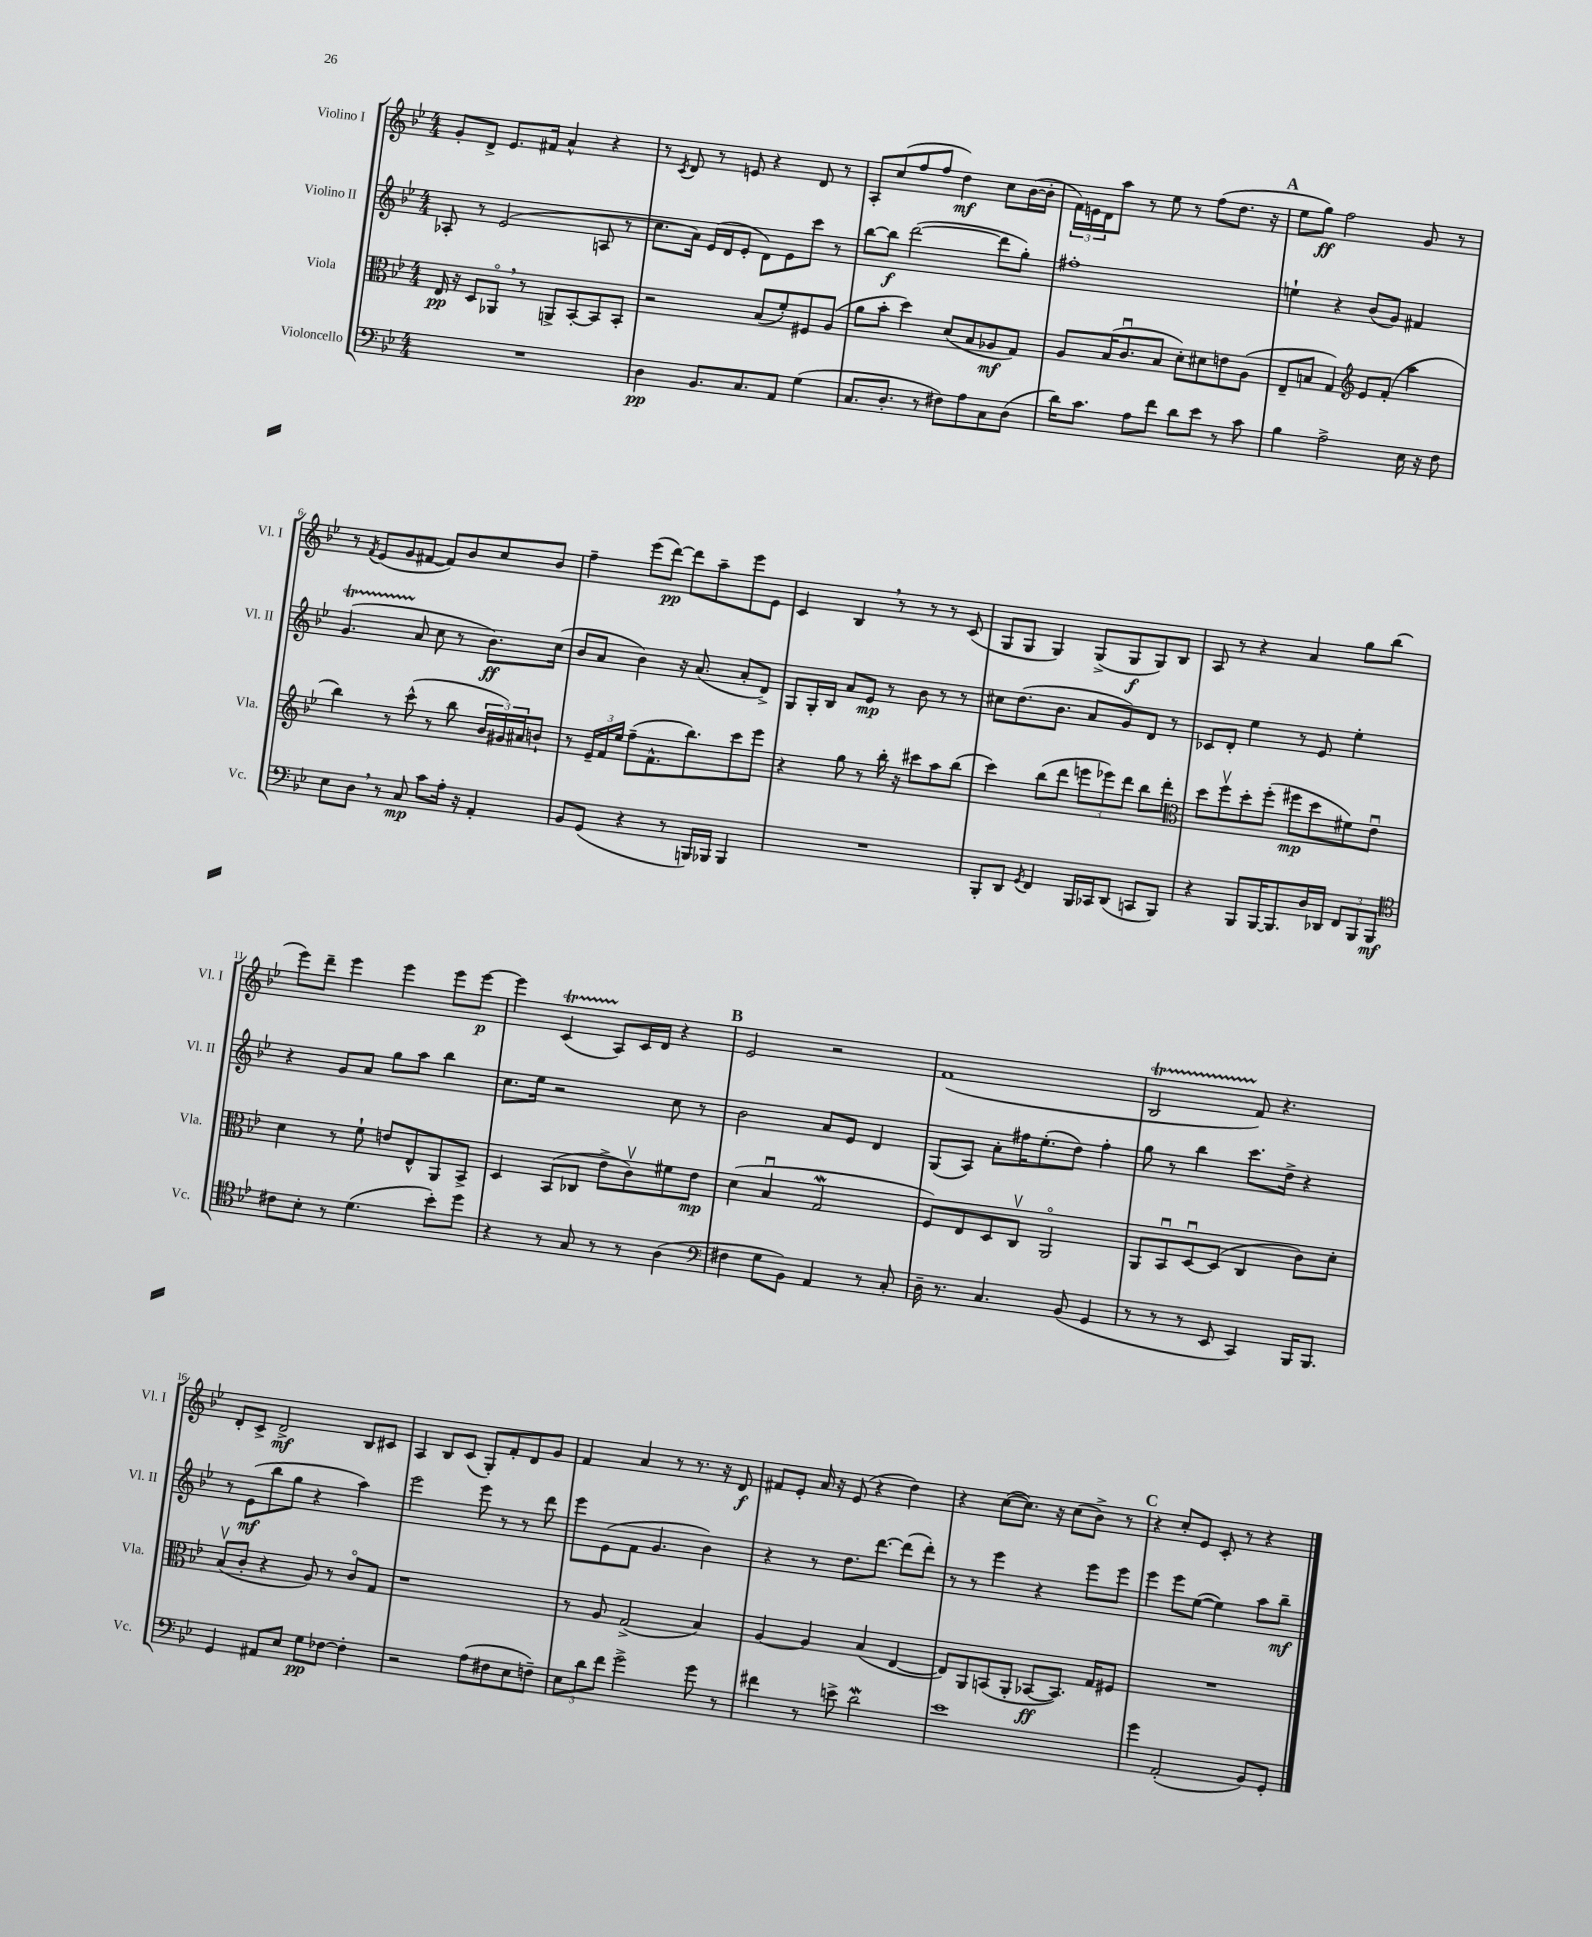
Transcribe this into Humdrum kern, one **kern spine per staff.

**kern	**dynam	**kern	**dynam	**kern	**dynam	**kern	**dynam
*part4	*part4	*part3	*part3	*part2	*part2	*part1	*part1
*staff4	*staff4	*staff3	*staff3	*staff2	*staff2	*staff1	*staff1
*I"Violoncello	*	*I"Viola	*	*I"Violino II	*	*I"Violino I	*
*I'Vc.	*	*I'Vla.	*	*I'Vl. II	*	*I'Vl. I	*
*clefF4	*	*clefC3	*	*clefG2	*	*clefG2	*
*k[b-e-]	*	*k[b-e-]	*	*k[b-e-]	*	*k[b-e-]	*
*M4/4	*	*M4/4	*	*M4/4	*	*M4/4	*
=1	=1	=1	=1	=1	=1	=1	=1
1r	.	16E-/	pp	8A-X'/	.	8g'/L	.
.	.	16r	.	.	.	.	.
.	.	8D/L	.	8r	.	8d^/J	.
.	.	8AA-X,/J	.	(2e-/	.	8.e-/L	.
.	.	8r	.	.	.	.	.
.	.	.	.	.	.	16f#X/Jk	.
.	.	8AAn^/L	.	.	.	4a^^/	.
.	.	[8BB-'/	.	.	.	.	.
.	.	8BB-/]	.	8An/	.	4r	.
.	.	8BB-'/J	.	8r	.	.	.
=2	=2	=2	=2	=2	=2	=2	=2
4D\	pp	2r	.	8.cc\L	.	8r	.
.	.	.	.	.	.	8qc/	.
.	.	.	.	.	.	8d/	.
.	.	.	.	16a\Jk)	.	.	.
8.BB-/L	.	.	.	(16e-/LL	.	8r	.
.	.	.	.	16d/J	.	.	.
.	.	.	.	8e-'/J	.	8en/	.
8.C/	.	.	.	.	.	.	.
.	.	(8B-/L	.	8d\L)	.	4r	.
8AA/J	.	8f'/)	.	8e-\	.	.	.
(4G\	.	8F#X/	.	8ccc\J	.	8d/	.
.	.	(8A/J	.	8r	.	8r	.
=3	=3	=3	=3	=3	=3	=3	=3
8.C/L	.	8a\L	.	[8bb-\L	.	8A'/L	.
.	.	8b-'\J	.	8bb-\J]	f	(8cc/	.
8.D'/J	.	.	.	.	.	.	.
.	.	4dd\)	.	([2ddd\	.	8ff/	.
8r	.	.	.	.	.	8ff/J	.
8F#X\L)	.	(8d/L	.	.	.	4dd\)	mf
8A\	.	8B-/	.	.	.	.	.
8C\	.	8A-X/	mf	8ddd\L]	.	8cc\L	.
(8D\J	.	8G/J)	.	8gg'\J)	.	([16b-\L	.
.	.	.	.	.	.	16b-'\JJ]	.
=4	=4	=4	=4	=4	=4	=4	=4
16d\KL)	.	8A/L	.	1ff#X'	.	24f\LL)	.
.	.	.	.	.	.	24en\	.
8.c\J	.	.	.	.	.	.	.
.	.	.	.	.	.	24d\J	.
.	.	(16B-/K	.	.	.	8aa\J	.
.	.	8.cu/	.	.	.	.	.
8A\L	.	.	.	.	.	8r	.
8f\J	.	8B-/J	.	.	.	8ee-\	.
8d\L	.	8d'\L)	.	.	.	8r	.
8e-\J	.	8d#X\	.	.	.	(8ff\L	.
8r	.	8en\	.	.	.	8.dd\J	.
8c\	.	(8A\J	.	.	.	.	.
.	.	.	.	.	.	16r	.
!!LO:REH:place=s1:t=A
=5	=5	=5	=5	=5	=5	=5	=5
4B-\	.	8E-~/L	.	4een`\	.	8ee-\L	.
.	.	8Bn/J	.	.	.	8gg\J)	ff
2A^\	.	4G/)	.	4r	.	2ff\	.
*	*	*clefG2	*	*	*	*	*
.	.	8e-/L	.	(8b-/L	.	.	.
.	.	(8f'/J	.	8g/J)	.	.	.
16E-\	.	4aa\	.	4f#X/	.	8g/	.
16r	.	.	.	.	.	.	.
8F\	.	.	.	.	.	8r	.
!!LO:LB:g=z
=6	=6	=6	=6	=6	=6	=6	=6
8E-\L	.	4bb-\)	.	(4.gT/	.	8r	.
.	.	.	.	.	.	8qf/	.
8D,\J	.	.	.	.	.	(8e-/L	.
8r	.	8r	.	.	.	8g/	.
8C/	mp	(8ccc^^\	.	8a/	.	[8f#X/J	.
8c\L	.	8r	.	8cc\	.	8f#/L])	.
16A'\Jk	.	8bb-\	.	8r	.	8b-/	.
16r	.	.	.	.	.	.	.
4AA'/	.	24b-/LL	.	8.b-\L)	ff	8cc/	.
.	.	24g#X/)	.	.	.	.	.
.	.	24a#X/J	.	.	.	.	.
.	.	8bn`/J	.	.	.	8b-/J	.
.	.	.	.	(16cc\Jk	.	.	.
=7	=7	=7	=7	=7	=7	=7	=7
8BB-/L	.	8r	.	8b-/L	.	4ff~\	.
(8GG/J	.	24e-~/LL	.	8a/J	.	.	.
.	.	24f/	.	.	.	.	.
.	.	24ee-/JJ	.	.	.	.	.
4r	.	(8ff~\L	.	4b-\)	.	(8eee-\L	.
.	.	8.f^^\	.	.	.	[8ddd\J)	pp
8r	.	.	.	16r	.	8ddd\L]	.
.	.	8.bb-\)	.	(8.a/	.	.	.
16BBBn/LL)	.	.	.	.	.	8aa~\	.
16BBB-X/JJ	.	.	.	.	.	.	.
4BBB-/	.	8ccc\	.	8a'/L	.	8eee-\	.
.	.	8eee-\J	.	8d^/J)	.	8e-\J	.
=8	=8	=8	=8	=8	=8	=8	=8
1r	.	4r	.	8G/L	.	4c/	.
.	.	.	.	16G'/L	.	.	.
.	.	.	.	16B-/JJ	.	.	.
.	.	8gg\	.	8a/L	.	4B-,/	.
.	.	8r	.	8e-/J	mp	.	.
.	.	16bb-'\	.	8r	.	8r	.
.	.	16r	.	.	.	.	.
.	.	8ccc#X\L	.	8b-\	.	8r	.
.	.	8aa\	.	8r	.	8r	.
.	.	(8bb-\J	.	8r	.	(8c/	.
=9	=9	=9	=9	=9	=9	=9	=9
8BBB-'/L	.	4ccc\)	.	8cc#X\L	.	8G/L	.
8DD/J	.	.	.	(8.dd\	.	8G/J	.
8qGG/	.	.	.	.	.	.	.
4FF/	.	(8bb-\L	.	.	.	4G/)	.
.	.	.	.	8.b-\J	.	.	.
.	.	8ddd\J	.	.	.	.	.
16BBB-/LL	.	12eeen\L	.	8a/L	.	(8G^/L	.
16CC-X/J	.	.	.	.	.	.	.
.	.	12eee-X\)	.	.	.	.	.
(8DD/J	.	.	.	8g/)	.	8G/	f
.	.	12ddd\J	.	.	.	.	.
8CCn/L	.	8bb-\L	.	8d/J	.	8G/)	.
8BBB-/J)	.	8ddd'\J	.	8r	.	8B-/J	.
=10	=10	=10	=10	=10	=10	=10	=10
*	*	*clefC3	*	*	*	*	*
4r	.	8dd\L	.	8c-X/L	.	8A/	.
.	.	8ffv\	.	8d'/J	.	8r	.
8BBB-/L	.	8dd'\	.	4ee-\	.	4r	.
[16BBB-/K	.	(8ff'\J	.	.	.	.	.
8.BBB-/]	.	.	.	.	.	.	.
.	.	8ff#X\L	mp	8r	.	4a/	.
16D/L	.	8dd\	.	8e-/	.	.	.
16DD-X/JJ	.	.	.	.	.	.	.
12FF/L	.	8f#X\)	.	4ee-'\	.	8gg\L	.
12BBB-/	.	.	.	.	.	.	.
.	.	8e-u\J	.	.	.	(8bb-\J	.
12BBB-/J	mf	.	.	.	.	.	.
!!LO:LB:g=z
=11	=11	=11	=11	=11	=11	=11	=11
*clefC4	*	*	*	*	*	*	*
8c#X\L	.	4d\	.	4r	.	8eee-\L)	.
8B-'\J	.	.	.	.	.	8ddd~\J	.
8r	.	8r	.	8g/L	.	4eee-\	.
(4.d\	.	8f`\	.	8a/J	.	.	.
.	.	8en/L	.	8gg\L	.	4eee-\	.
.	.	8E-^^/	.	8aa\J	.	.	.
8b-'\L)	.	8AA/	.	4bb-\	.	8eee-\L	.
8dd\J	.	8BB-^/J	.	.	.	[8eee-\J	p
=12	=12	=12	=12	=12	=12	=12	=12
4r	.	4D/	.	8.cc\L	.	4eee-\]	.
.	.	.	.	16ee-\Jk	.	.	.
8r	.	(8BB-/L	.	2r	.	(4cT/	.
8G/	.	8C-X/J	.	.	.	.	.
8r	.	8e-^\L	.	.	.	8A/L)	.
8r	.	8cv\)	.	.	.	16c/L	.
.	.	.	.	.	.	16d/JJ	.
(4A\	.	8f#X\	.	8cc\	.	4r	.
.	.	8e-\J	mp	8r	.	.	.
!!LO:REH:place=s1:t=B
=13	=13	=13	=13	=13	=13	=13	=13
*clefF4	*	*	*	*	*	*	*
4F#X\	.	(4d\	.	2b-\	.	2e-/	.
8G\L	.	4B-u/	.	.	.	.	.
8BB-\J)	.	.	.	.	.	.	.
4AA/	.	2GW/	.	8a/L	.	2r	.
.	.	.	.	8e-/J	.	.	.
8r	.	.	.	4d/	.	.	.
8C'/	.	.	.	.	.	.	.
=14	=14	=14	=14	=14	=14	=14	=14
16D~\	.	8F/L)	.	(8G/L	.	(1f	.
8.r	.	.	.	.	.	.	.
.	.	8E-/	.	8A/J)	.	.	.
4.C/	.	8D/	.	8a'\L	.	.	.
.	.	8Cv/J	.	16ff#X\K	.	.	.
.	.	.	.	(8.ee-'\	.	.	.
.	.	2AA/	.	.	.	.	.
(8BB-/	.	.	.	8dd\J)	.	.	.
4GG/	.	.	.	4ff#'\	.	.	.
=15	=15	=15	=15	=15	=15	=15	=15
8r	.	8AA/L	.	8gg\	.	2B-T/	.
8r	.	8BB-u/	.	8r	.	.	.
8r	.	[8Du/	.	4bb-\	.	.	.
8EE-/	.	(8D/J]	.	.	.	.	.
4CC/)	.	4C/	.	8.ccc\L	.	8f/)	.
.	.	.	.	.	.	4.r	.
.	.	.	.	16dd^\Jk	.	.	.
16BBB-/KL	.	8c\L)	.	4r	.	.	.
8.BBB-/J	.	.	.	.	.	.	.
.	.	8d'\J	.	.	.	.	.
!!LO:LB:g=z
=16	=16	=16	=16	=16	=16	=16	=16
4GG/	.	(8B-v/L	.	8r	.	8d'/L	.
.	.	8c'/J	.	(8e-\L	mf	8c^/J	.
8AA#X/L	.	4r	.	8bb-\	.	2d^/	mf
8E-/J	.	.	.	8gg\J	.	.	.
8G\L	pp	8A/)	.	4r	.	.	.
[8F-X\J	.	8r	.	.	.	.	.
4F-'\]	.	8c/L	.	4aa\)	.	8B-/L	.
.	.	8G/J	.	.	.	8c#X/J	.
=17	=17	=17	=17	=17	=17	=17	=17
2r	.	1r	.	2eee-\	.	4A/	.
.	.	.	.	.	.	8B-/L	.
.	.	.	.	.	.	(8c/J	.
(8A\L	.	.	.	8eee-\	.	8G'/L)	.
8F#X\	.	.	.	8r	.	8f'/	.
8E-\	.	.	.	8r	.	8d/	.
8Fn~\J)	.	.	.	8ddd\	.	8g/J	.
=18	=18	=18	=18	=18	=18	=18	=18
12E-\L	.	8r	.	8eee-\L	.	4f/	.
12d\	.	.	.	.	.	.	.
.	.	8A/	.	(8e-\	.	.	.
12f\J	.	.	.	.	.	.	.
2g^\	.	(2G^/	.	8f\J	.	4a/	.
.	.	.	.	4.g/	.	.	.
.	.	.	.	.	.	8r	.
.	.	.	.	.	.	8.r	.
8g\	.	4B-/)	.	4b-\)	.	.	.
.	.	.	.	.	.	16r	.
8r	.	.	.	.	.	8d/	f
=19	=19	=19	=19	=19	=19	=19	=19
4f#X\	.	[4A/	.	4r	.	8f#X/L	.
.	.	.	.	.	.	8e-'/J	.
8r	.	4A/]	.	8r	.	16a/	.
.	.	.	.	.	.	16r	.
8en^\	.	.	.	8.dd\L	.	(8e-/	.
2dW\	.	(4B-/	.	.	.	4r	.
.	.	.	.	[8.ddd\J	.	.	.
.	.	[4E-/	.	(8ddd\L]	.	4dd\)	.
.	.	.	.	8ddd'\J)	.	.	.
=20	=20	=20	=20	=20	=20	=20	=20
1e-	.	8E-/L])	.	8r	.	4r	.
.	.	8AA/	.	8r	.	.	.
.	.	(8BBn/	.	4eee-\	.	([8cc\L	.
.	.	8AA'/J	.	.	.	8.cc\J])	.
.	.	[8BB-X/L	ff	4r	.	.	.
.	.	.	.	.	.	16r	.
.	.	8.BB-/J])	.	.	.	(8cc\L	.
.	.	.	.	8eee-\L	.	8b-^\J)	.
.	.	16G/KL	.	.	.	.	.
.	.	8F#X/J	.	8eee-\J	.	8r	.
!!LO:REH:place=s1:t=C
=21	=21	=21	=21	=21	=21	=21	=21
4g\	.	1r	.	4eee-\	.	4r	.
(2AA'/	.	.	.	8eee-\L	.	8cc'/L	.
.	.	.	.	([8ee-\J	.	8e-/J	.
.	.	.	.	4ee-\])	.	8c'/	.
.	.	.	.	.	.	8r	.
8BB-/L)	.	.	.	8aa\L	.	4r	.
8GG'/J	.	.	.	8bb-~\J	mf	.	.
==	==	==	==	==	==	==	==
*-	*-	*-	*-	*-	*-	*-	*-
